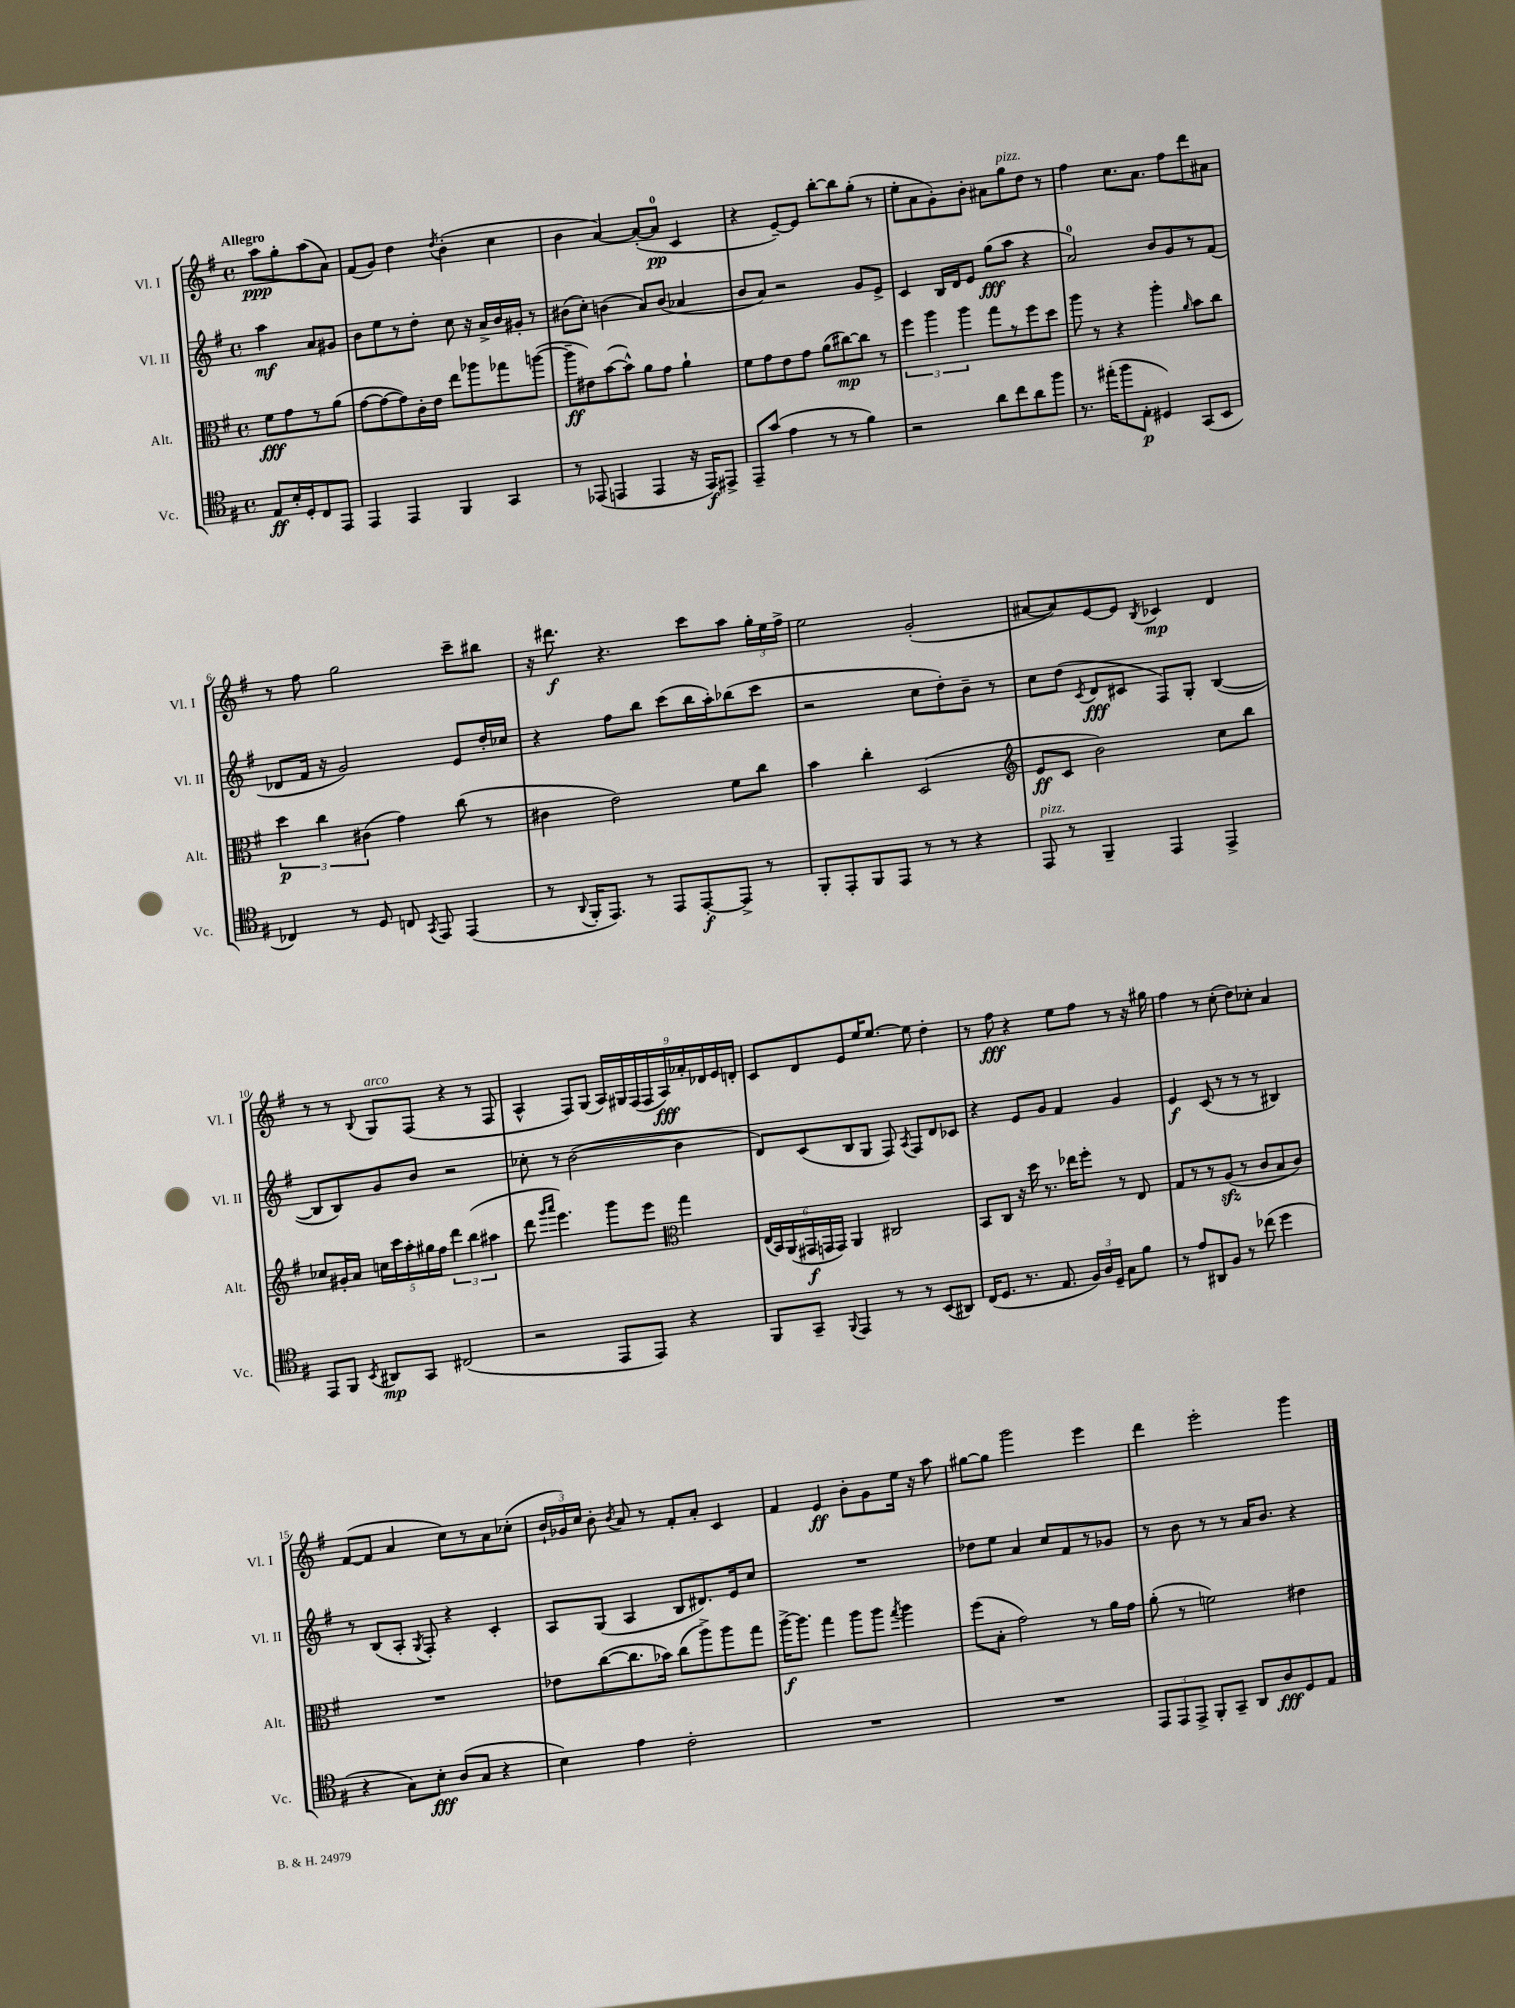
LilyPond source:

<<
\new StaffGroup <<
\new Staff = "s0" \with { instrumentName = "Vl. I" shortInstrumentName = "Vl. I" } {
    \clef treble \key g \major \defaultTimeSignature \time 4/4 \partial 2 \tempo "Allegro"
    \autoBeamOff a''8[\ppp g''8-. a''8( a'8]) |
    fis'8[( g'8]) d''4 \acciaccatura { d''8 } b'4-.( c''4 |
    b'4 a'4~) a'8[~-.( a'8]-0\pp c'4 |
    r4 e'8[~--) e'8] b''8[~-. b''8 g''8]-.( r8 |
    e''8[-. a'8 g'8-.) b'8]-. ais'8[ g''8^\markup { \italic "pizz." } d''8] r8 |
    fis''4 c''8.[ a'8.] fis''8[ d'''8 ais'8] |
    r8 fis''8 g''2 c'''8[-- bis''8] |
    r16 dis'''8.\f r4. c'''8[ a''8] \tuplet 3/2 { g''16[-. e''16 fis''16]-> } |
    e''2 g'2-.( |
    ais'8[~ ais'8) e'8~ e'8] \acciaccatura { b8 } ces'4\mp d'4 |
    r8 r8 \appoggiatura { b8 } g8[^\markup { \italic "arco" } fis8]( r4 r8 fis8 |
    a4-^ fis8[) g8]( \tuplet 9/8 { a16[) gis16 fis16( fis16 a16\fff) aes'16-. des'16 e'16 d'16]-. } |
    c'8[ d'8 e'8 e''16 e''8.]~ e''8 d''4-. |
    r8 fis''8\fff r4 e''8[ fis''8] r8 r16 gis''16 |
    fis''4 r8 c''8-.( d''8[) ces''8]-. a'4 |
    fis'8[~( fis'8] a'4 c''8[) r8 a'8 ces''8]-.( |
    \tuplet 3/2 { b'16[-! ges'16) c''16] } b'8-. \acciaccatura { b'8 } a'8 r8 fis'8[-. a'8]-. c'4 |
    fis'4 e'4\ff b'8[-. g'8 e''16] r16 a''8 |
    gis''8[~ gis''8] g'''2 e'''4 |
    d'''4 e'''2-. g'''4 \bar "|." |
}
\new Staff = "s1" \with { instrumentName = "Vl. II" shortInstrumentName = "Vl. II" } {
    \clef treble \key g \major \defaultTimeSignature \time 4/4 \partial 2
    \autoBeamOff a''4\mf a'8[ gis'8] |
    b'8[ e''8 r8 d''8]-. c''8 r16 a'16[-> b'16 gis'16]-. r8 |
    bis'8[( c''8]-.) b'4( a'8[) b'8]( aes'4 |
    b'8[ a'8]) r2 g'8[ e'8]-> |
    c'4 b16[ d'16 e'8] g''8[\fff( a''8] r4 |
    a'2-0) b'8[ g'8 r8 fis'8]( |
    des'8[ fis'16] r16 g'2) e'8[ d''16-. ces''16] |
    r4 fis''8[ b''8] c'''8[( b''16 a''16-.) bes''8( c'''8] |
    r2 c''8[ d''8-.) b'8]-- r8 |
    c''8[ d''8]( \acciaccatura { c'8 } d'8[\fff cis'8] fis8[) g8]-. b4~( |
    b8[ b8) g'8 b'8] r2 |
    ces''8-. r8 b'2~( b'4 |
    d'8[) c'8( b8 g8] fis8) \acciaccatura { a8 } fis8[ d'8 ces'8] |
    r4 e'8[ g'8] fis'4 g'4 |
    e'4\f c'8( r8 r8 r8 bis4) |
    r8 b8[( a8]-. \acciaccatura { g8 } fis8-.) r4 c'4-. |
    a8[ g8]( a4 b8[ dis'8.) e'16 c''8] |
    R1 |
    des''8[ e''8] a'4 c''8[ fis'8 r8 ges'8] |
    r8 b'8 r8 r8 a'16[ b'8.] r4 \bar "|." |
}
\new Staff = "s2" \with { instrumentName = "Alt." shortInstrumentName = "Alt." } {
    \clef alto \key g \major \defaultTimeSignature \time 4/4 \partial 2
    \autoBeamOff fis'8[\fff g'8 r8 a'8]( |
    g'8[~ g'8~ g'8) c'16-. e'16] e''8[ aes''8 ges''8 a''8]~( |
    a''8[--\ff eis'8) b'8~( b'8]-^) a'8[ g'8] a'4-! |
    fis'8[ g'8 e'8 g'8] a'8[( cis''8~\mp) cis''8] r8 |
    \tuplet 3/2 { fis''4 a''4 a''4 } g''8[ r8 fis''8 d''8] |
    a''8 r8 r4 a''4-. \grace { a'16 } b'8[ c''8] |
    \tuplet 3/2 { d''4\p c''4 cis'4( } g'4) c''8( r8 |
    cis'4 e'2) fis'8[ c''8] |
    b'4 c''4-. d2( |
    \clef treble e'8[\ff c'8] b'2) c''8[ b''8] |
    ces''8[ gis'16-. a'16] \tuplet 5/4 { c''16[ c'''16 a''16-. gis''16 fis''16] } \tuplet 3/2 { d'''4 b''4( ais''4 } |
    d'''8 \grace { g'''16[ a'''16] } e'''4.) g'''8[ e'''8] \clef alto g''4 |
    \tuplet 6/4 { e16[( b,16) a,16( gis,16\f g,16 g,16]) } a,4 cis2 |
    b,8[ c8] r16 d''16 r8. ees''16[ fis''8]-. r8 e8 |
    g8[ r8 r8 a8]\sfz( r8 c'8[ b8 c'8]) |
    R1 |
    ees'8[ c''8~( c''8. bes'16]) c''8[( a''8->) a''8 g''8] |
    a''16[~->\f a''8.] g''4 a''8[ a''8] \acciaccatura { g''8 } a''4 |
    fis''8[( b8]-. g'2) r8 a'16[ g'16] |
    a'8-.( r8 f'2) eis'4 \bar "|." |
}
\new Staff = "s3" \with { instrumentName = "Vc." shortInstrumentName = "Vc." } {
    \clef tenor \key g \major \defaultTimeSignature \time 4/4 \partial 2
    \autoBeamOff e8[\ff b16-. d16-. c8 e,8] |
    e,4 e,4 fis,4 g,4 |
    r8 ees,8( e,4 e,4 r16 e,16[\f) eis,8]-> |
    e,8[-- g'8]( e'4 r8 r8 fis'4) |
    r2 a'8[ c''8 a'8 fis''8] |
    r8. eis''16[-.( fis''8 e8]-.\p dis4) g,8[( b,8] |
    ces4) r8 d8 c8 \acciaccatura { g,8 } e,8 e,4( |
    r8 \appoggiatura { a,8 } fis,16[-. e,8.]) r8 e,8[ e,8~-.\f e,8]-> r8 |
    fis,8[-. e,8-. fis,8 e,8] r8 r8 r4 |
    e,8^\markup { \italic "pizz." } r8 fis,4-- e,4 e,4-> |
    e,8[ fis,8] \acciaccatura { b,8 } ais,8[\mp g,8] cis2( |
    r2 e,8[ e,8]) r4 |
    fis,8[ g,8]-- \appoggiatura { fis,8 } e,4 r8 r8 b,8[( ais,8]) |
    c16[( d8.] r8. e8. \tuplet 3/2 { fis16[) a16 d16]-- } g8[ fis'8] |
    r8 e'8[ ais,8 fis8] r8 ces''8( d''4 |
    r4 g8[) b8]-.\fff a8[( g8] r4 |
    b4) e'4 c'2-. |
    R1 |
    R1 |
    \tuplet 3/2 { e,8[ e,8 e,8]-> } fis,8[-. g,8]-- a,8[ a8\fff d8 e8] \bar "|." |
}
>>
>>
